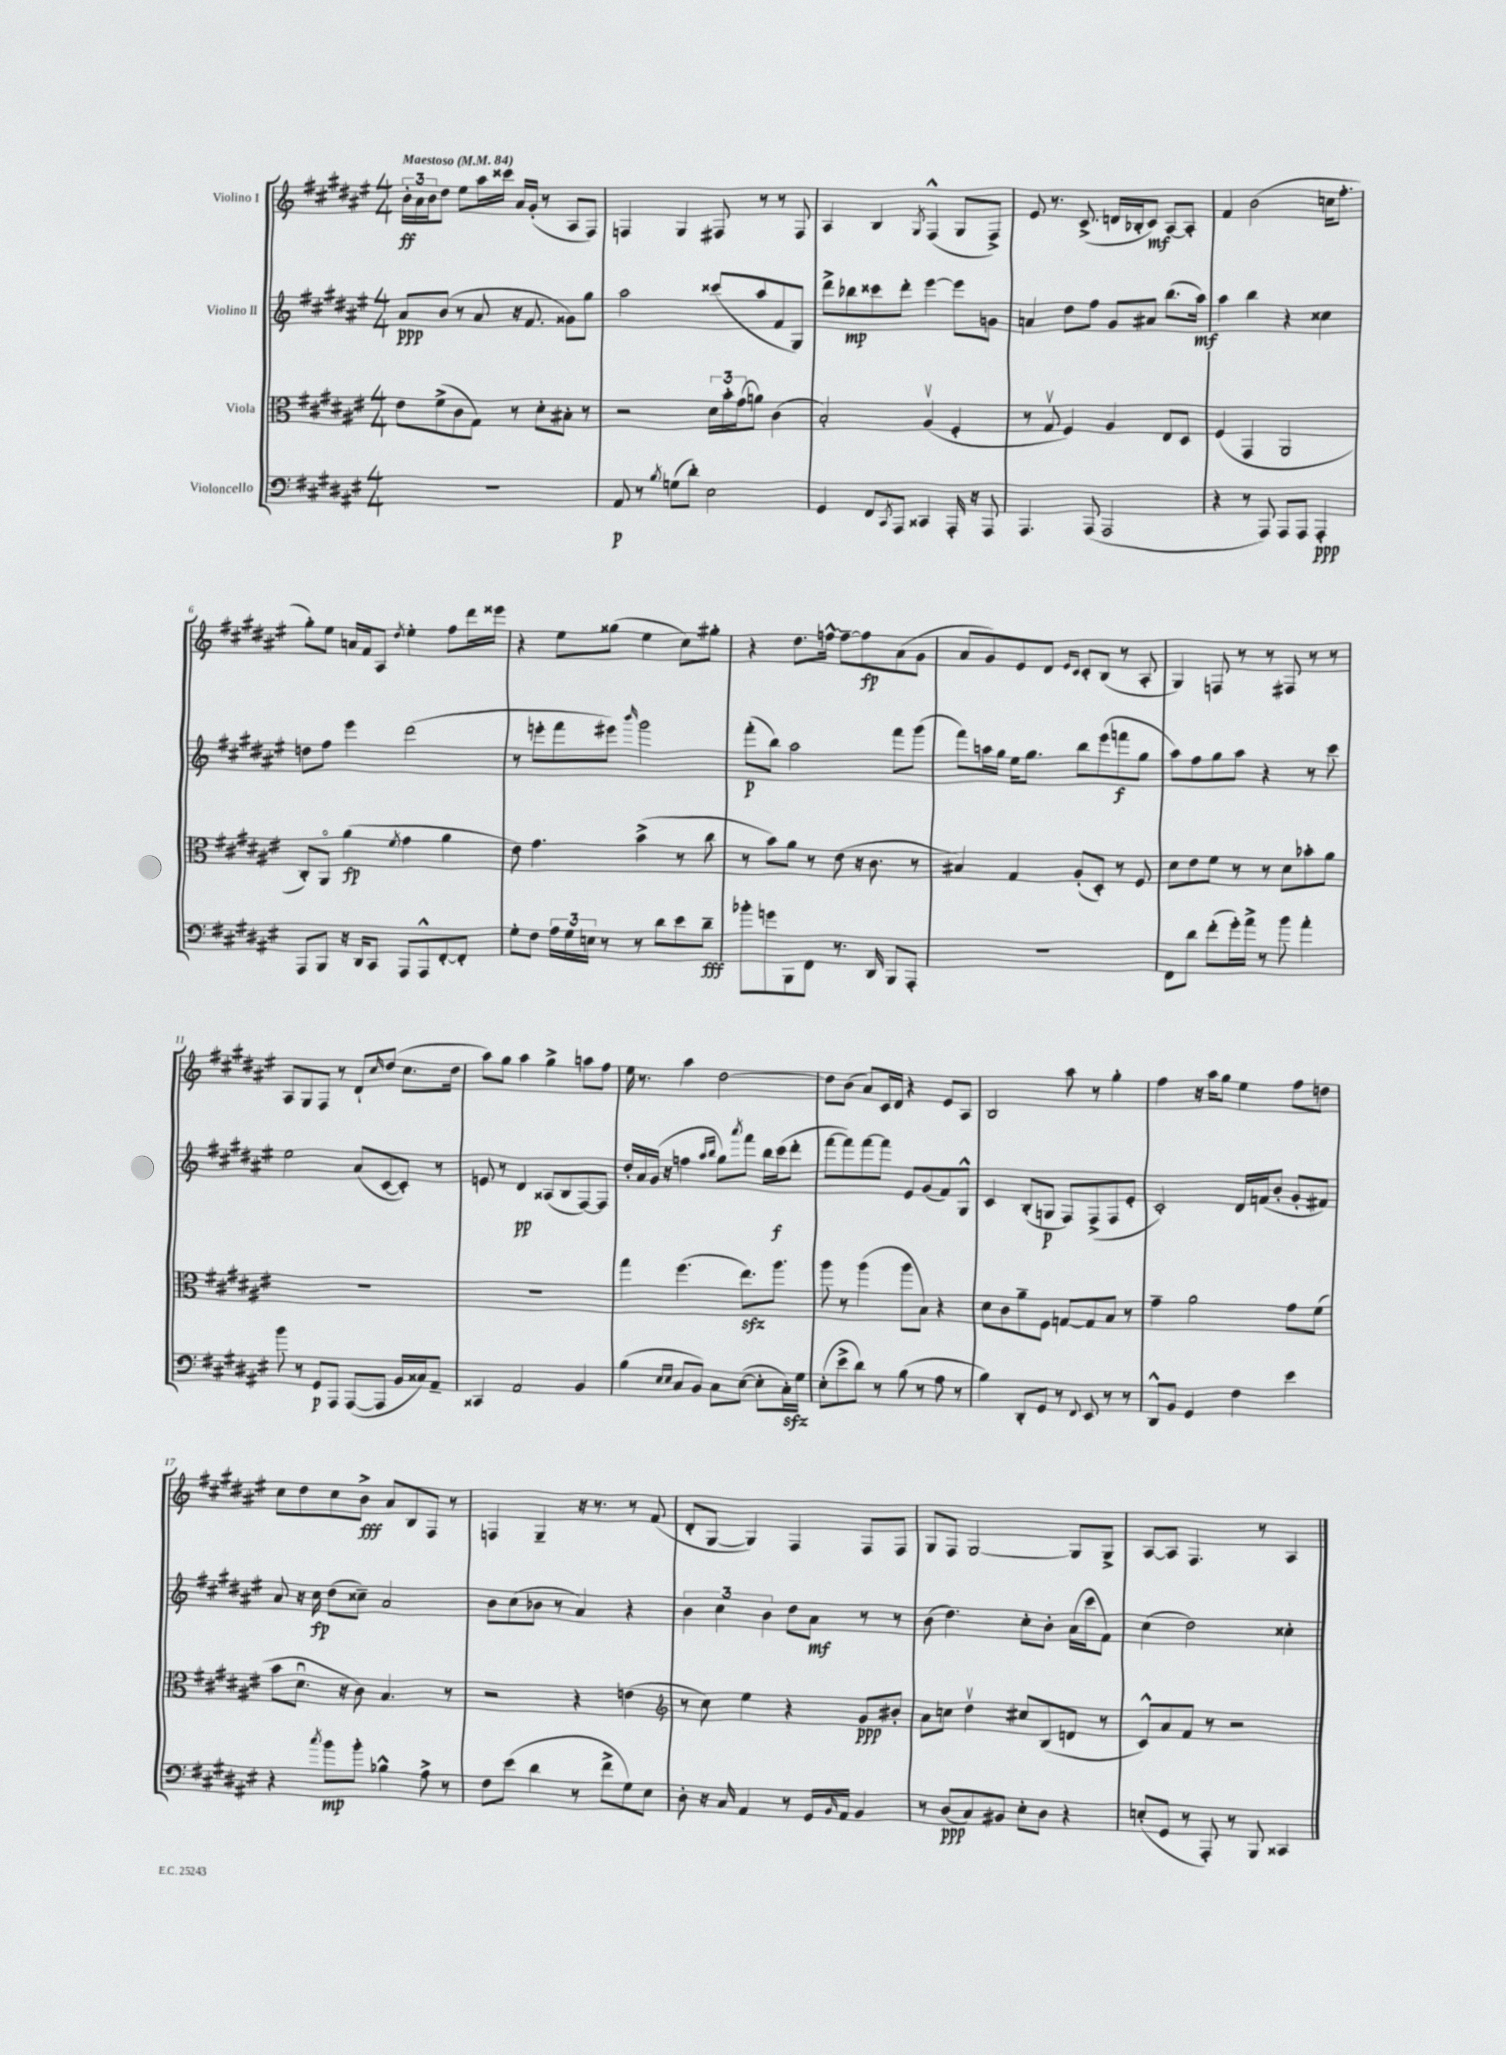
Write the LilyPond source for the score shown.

<<
\new StaffGroup <<
\new Staff = "s0" \with { instrumentName = "Violino I" } {
    \clef treble \key fis \major \numericTimeSignature \time 4/4 \tempo "Maestoso" 4 = 84
    \tuplet 3/2 { b'16-.\ff ais'16 b'16 } dis''8 eis''8 ais''16 cisis'''16 ais'16 gis'16-.( r8 ais8 fis8) |
    f4 gis4 fis8 r8 r8 fis8 |
    ais4 b4 \acciaccatura { gis8 } fis4-^( gis8 fis8->) |
    eis'8 r8. cis'8.->( d'16 bes16-. cis'8\mf) ais8~ ais8-. |
    fis'4 b'2( c''16 fis''8.-. |
    gis''8-.) eis''8 a'16 fis'16 ais8 \acciaccatura { dis''8 } eis''4-. fis''8 dis'''16 eisis'''16 |
    r4 eis''8 gisis''8( eis''4 cis''8) gis''8-. |
    r4 dis''8. f''16~-^ f''8~-- f''8\fp ais'8( gis'8 |
    ais'8 gis'8) eis'8 dis'8 \grace { eis'16 cis'16 } cis'8-. b8( r8 ais8-. |
    gis4) f8 r8 r8 fis8 r8 r8 |
    ais8 gis8 fis8 r8 dis'8-! \grace { cis''16 } dis''8( cis''8. dis''16 |
    ais''8) gis''8 ais''4 gis''4-> a''8 fis''8 |
    eis''16 r8. ais''4 dis''2~ |
    dis''8 b'8( ais'8) cis'16 dis'16 r4 eis'8 ais8 |
    b2 ais''8 r8 gis''4-. |
    fis''4 r16 ais''16 gis''8 eis''4 fis''8 d''8 |
    cis''8 dis''8 cis''8 b'8->\fff ais'8 b8 fis8 r8 |
    f4 gis4-- r16 r8. r8 fis'8( |
    dis'8-. gis8~ gis4) fis4 fis8 fis8 |
    gis8 fis8 gis2~ gis8 gis8-> |
    ais8~ ais8 fis4. r8 ais4 \bar "|." |
}
\new Staff = "s1" \with { instrumentName = "Violino II" } {
    \clef treble \key fis \major \numericTimeSignature \time 4/4
    ais'8\ppp b'8( r8 ais'8 r16 fis'8. gisis'8) gis''8 |
    ais''2 cisis'''8( ais''8 fis'8 gis8) |
    dis'''8-> bes''8\mp cisis'''8 dis'''8-. eis'''4~ eis'''8 g'8 |
    a'4 dis''8 fis''8 gis'8 ais'8 b''8.( ais''16\mf) |
    ais''4 b''4 r4 cisis''4 |
    d''8 fis''8 eis'''4 dis'''2( |
    r8 e'''8-. fis'''8 eis'''8) \grace { b'''16 } gis'''2 |
    fis'''8-.\p( b''8) ais''2 fis'''8 gis'''8( |
    fis'''8) a''16 gis''16 eis''16 gis''8. b''8 eis'''8( f'''8\f gis''8 |
    ais''8) fis''8 gis''8 ais''8 r4 r8 cis'''8 |
    eis''2 ais'8( cis'8~ cis'8-.) r8 |
    e'8 r8 dis'4\pp aisis8( b8 fis8~) fis8 |
    dis''16-. ais'16 gis'16( r16 f''4 \grace { ais''16 b''16 } gis''8) \acciaccatura { ais'''8 } fis'''8 b''16 cis'''16\f( dis'''8-. |
    fis'''8~ fis'''8) fis'''8~ fis'''8 eis'8 gis'8( fis'8) gis8-^ |
    cis'4 b8-.( g8\p fis8) fis8->( fis8 eis'8-. |
    cis'2-.) dis'16 f'16( b'8-. gis'8-. fis'8) |
    ais'8 r16 cis''16\fp dis''8( cisis''8--) ais'2 |
    b'8 cis''8( bes'8 r8 ais'4) r4 |
    \tuplet 3/2 { b'4 cis''4 b'4 } dis''8 ais'8\mf r8 r8 |
    b'8( dis''4.) cis''8-. b'8-. ais'16( cis'''16 fis'8) |
    cis''4( dis''2) cisis''4-. \bar "|." |
}
\new Staff = "s2" \with { instrumentName = "Viola" } {
    \clef alto \key fis \major \numericTimeSignature \time 4/4
    eis'8 fis'8->( cis'8 gis8) r8 dis'8-. bis8-. r8 |
    r2 \tuplet 3/2 { dis'16 b'16-. gis'16( } a'8) cis'4( |
    b2-.) ais4\upbow( fis4-. |
    r8 gis8\upbow fis4) ais4 eis8 dis8 |
    fis4( gis,4 ais,2 |
    cis8-.) ais,8\flageolet ais'4\fp( \acciaccatura { fis'8 } gis'4 ais'4 |
    eis'8) gis'4. b'4->( r8 cis''8 |
    r8 b'8) ais'8 r8 eis'8( r16 cis'8. r8 |
    bis4) gis4 ais8-.( dis8-.) r8 fis8 |
    dis'8 eis'8 fis'8 r8 r8 dis'8 bes'8-. ais'8 |
    R1 |
    R1 |
    gis''4 fis''4.( eis''8.\sfz) ais''8. |
    ais''8 r8 ais''4( ais''8 b8) r4 |
    dis'8 cis'8 ais'8-- fis8 g8~ g8 b8 r8 |
    gis'4-- ais'2 gis'8 fis'8( |
    b'8 dis'8.\downbow r16 cis'8) b4. r8 |
    r2 r4 e'4( |
    \clef treble r8 cis''8) eis''4 r4 gis'8\ppp bis'8-. |
    ais'8 c''8 dis''4\upbow cis''8 b8( d'8 r8 |
    cis'8-^) ais'8 fis'8 r8 r2 \bar "|." |
}
\new Staff = "s3" \with { instrumentName = "Violoncello" } {
    \clef bass \key fis \major \numericTimeSignature \time 4/4
    R1 |
    ais,8\p r8 \acciaccatura { b8 } g8( dis'8-.) eis2 |
    gis,4 fis,8 \acciaccatura { cis,8 } ais,,8 cisis,4 ais,,16-. r16 ais,,8 |
    ais,,4. ais,,8( ais,,2 |
    r4 r8 ais,,8) ais,,8 ais,,8 ais,,4-.\ppp |
    ais,,8 b,,8 r16 dis,16 cis,8 ais,,8 ais,,8-^ fis,8~-. fis,8-. |
    gis8-. fis8 \tuplet 3/2 { ais16 gis16 e16 } r8 r8 dis'8 eis'8 dis'8--\fff |
    bes'8-. g'8 b,,8 fis,8 r8. dis,16 b,,8 ais,,8-. |
    R1 |
    fis,8 dis'8 fis'8-.( gis'16-.) ais'16-> r8 b'8 ais'4-. |
    b'8 r8 gis,8\p ais,,8 ais,,8~( ais,,8 b,16 cisis16) ais,8-- |
    cisis,4 ais,2 b,4 |
    b4( \grace { eis16 eis16 } cis8 b,8) cis8 eis8~( eis8-. cis16-.\sfz) gis16 |
    eis8-.( eis'8-> dis'8) r8 b8( r8 ais8 r8 |
    b4) dis,8-. gis,8 r8 \appoggiatura { fis,8 } eis,8 r8 r8 |
    dis,8-^ b,8 gis,4 fis4 eis'4 |
    r4 \acciaccatura { cis''8 } b'8\mp b'8-. bes4-^ ais8-> r8 |
    fis8 eis'8( dis'4 r8 fis'8-> gis8) eis8 |
    dis8-. r16 cis16 ais,4 r8 gis,16 \grace { b,16 } ais,16 b,4 |
    r8 dis8\ppp( cis8) bis,8 eis8-. dis8 r4 |
    e8-.( gis,8 r8 ais,,8-.) r8 b,,8 cisis,4 \bar "|." |
}
>>
>>
